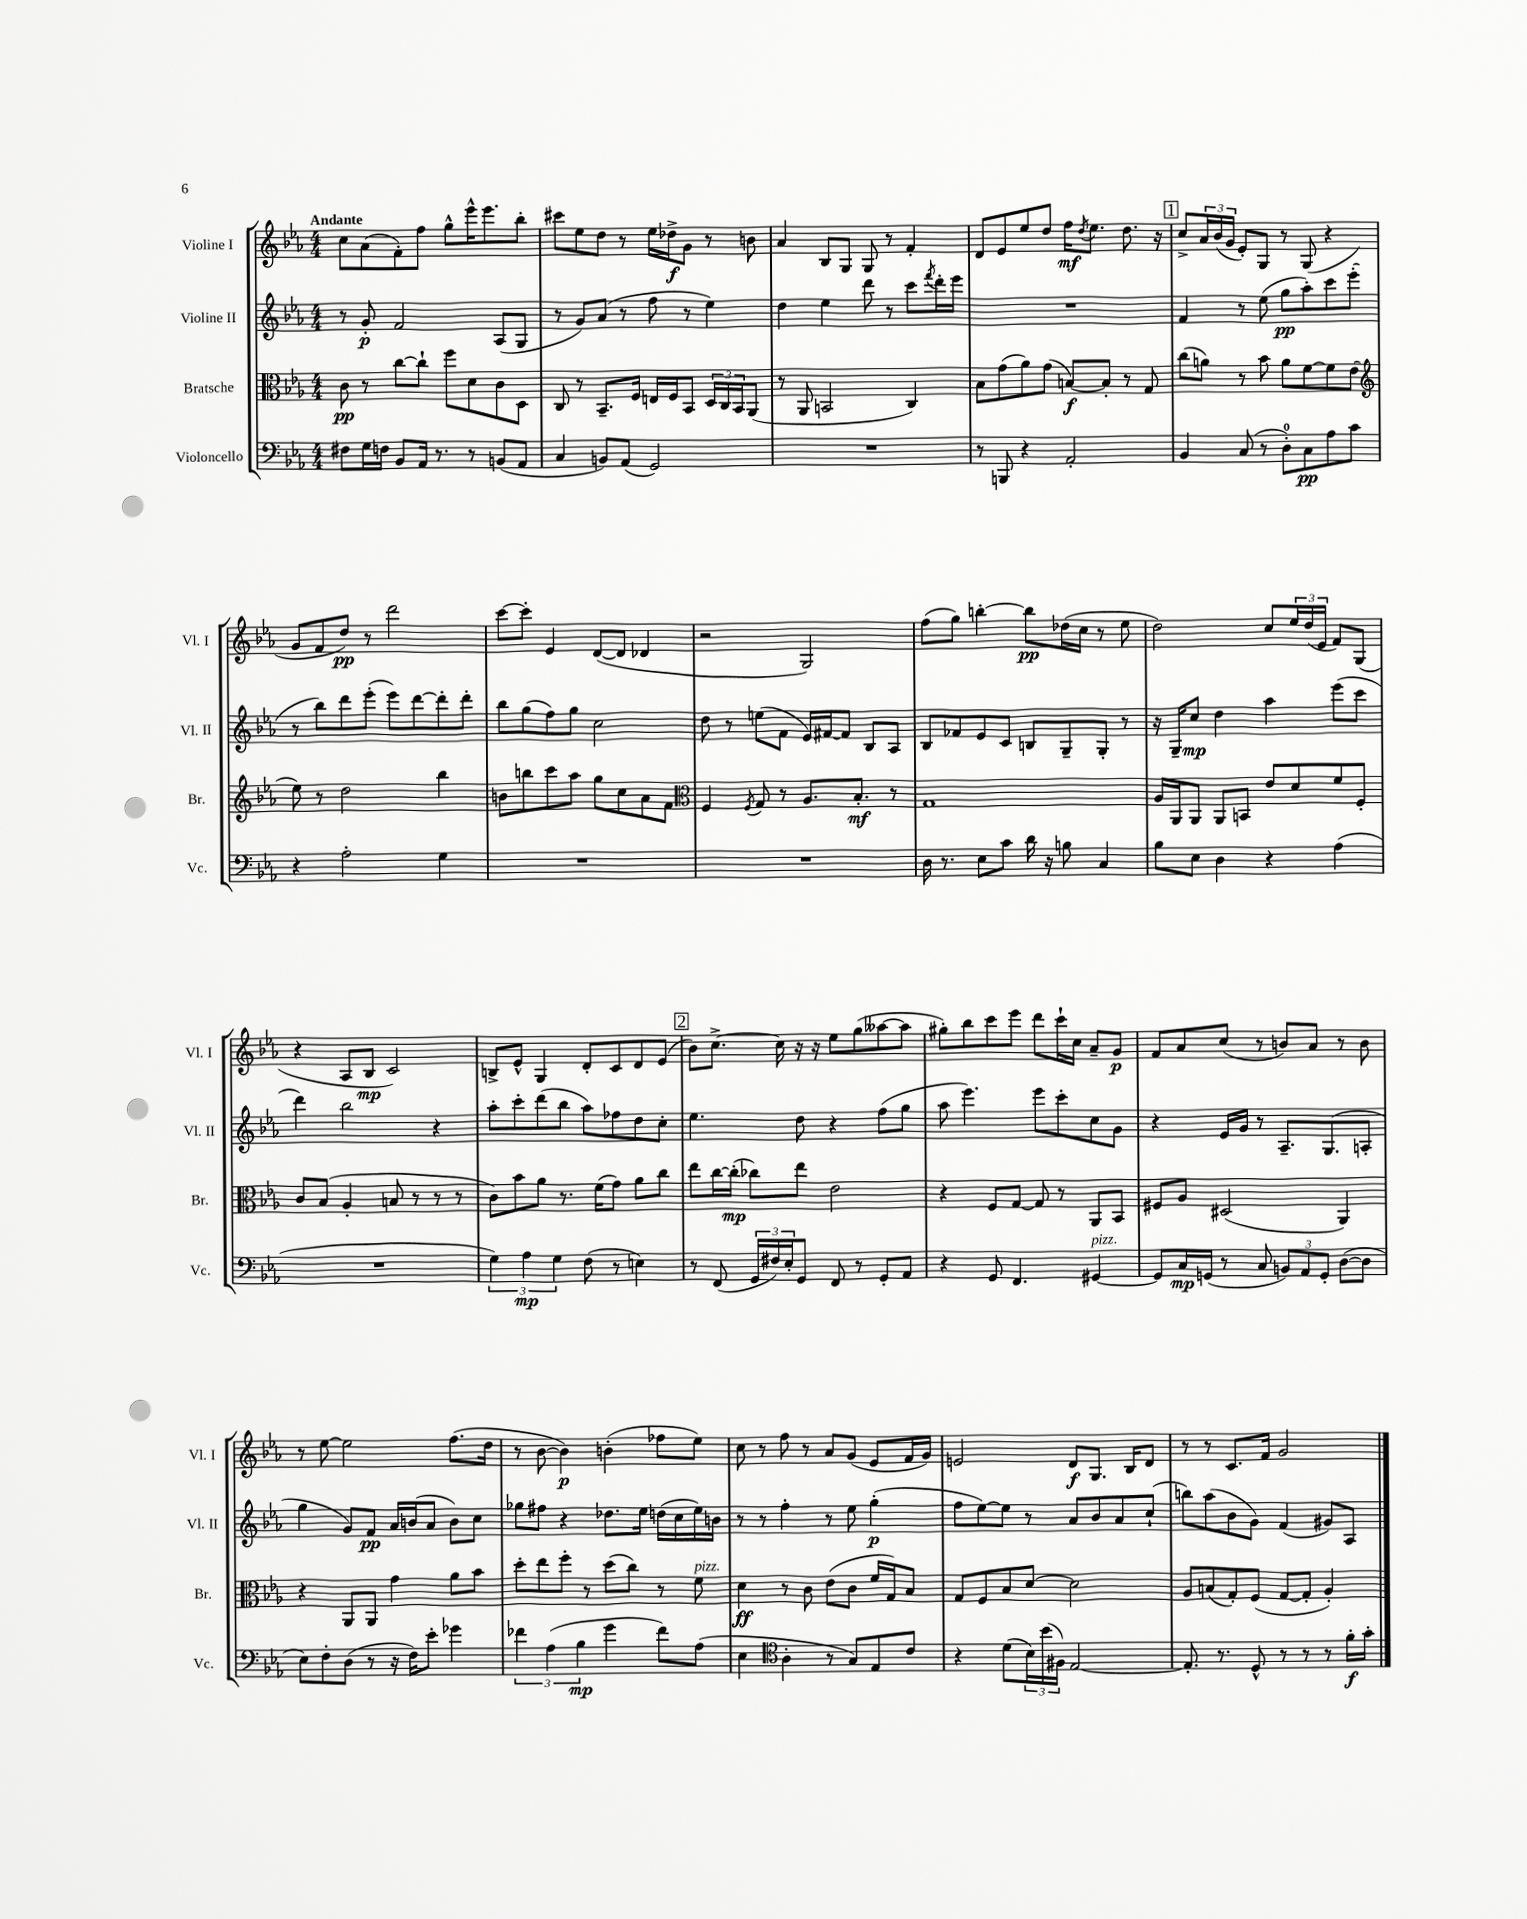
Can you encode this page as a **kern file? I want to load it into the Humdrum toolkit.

**kern	**dynam	**kern	**dynam	**kern	**dynam	**kern	**dynam
*part4	*part4	*part3	*part3	*part2	*part2	*part1	*part1
*staff4	*staff4	*staff3	*staff3	*staff2	*staff2	*staff1	*staff1
*I"Violoncello	*	*I"Bratsche	*	*I"Violine II	*	*I"Violine I	*
*I'Vc.	*	*I'Br.	*	*I'Vl. II	*	*I'Vl. I	*
*clefF4	*	*clefC3	*	*clefG2	*	*clefG2	*
*k[b-e-a-]	*	*k[b-e-a-]	*	*k[b-e-a-]	*	*k[b-e-a-]	*
*M4/4	*	*M4/4	*	*M4/4	*	*M4/4	*
=1	=1	=1	=1	=1	=1	=1	=1
!	!	!	!	!	!	!LO:TX:a:B:t=Andante	!
8F#X\L	.	8c\	pp	8r	.	8cc\L	.
16G\L	.	8r	.	8g'/	p	(8a-\	.
16Fn\JJ	.	.	.	.	.	.	.
8BB-/L	.	[8cc\L	.	2f/	.	8f'\)	.
16AA-/Jk	.	8cc`\J]	.	.	.	8ff\J	.
8.r	.	.	.	.	.	.	.
.	.	8ff\L	.	.	.	8gg^^\L	.
8r	.	8d\	.	.	.	16eee-^^\K	.
.	.	.	.	.	.	8.eee-\	.
(8BBn/L	.	8c\	.	(8A-/L	.	.	.
8AA-/J	.	8D\J	.	8G/J	.	8bb-'\J	.
=2	=2	=2	=2	=2	=2	=2	=2
4C/	.	8C/	.	8r	.	8ccc#X\L	.
.	.	8r	.	8g/L)	.	8ee-\	.
8BBn/L)	.	8.BB-~/L	.	(8a-/J	.	8dd\J	.
(8AA-/J	.	.	.	8r	.	8r	.
.	.	16F/Jk	.	.	.	.	.
2GG/)	.	16En/LL	.	8ff\	.	16ee-\LL	.
.	.	16F/J	.	.	.	16dd-X^\J	f
.	.	8BB-/J	.	8r	.	8g\J	.
.	.	24D/LL	.	4ee-\)	.	8r	.
.	.	24C/	.	.	.	.	.
.	.	24BB-/J	.	.	.	.	.
.	.	(8AA-/J	.	.	.	8bn\	.
=3	=3	=3	=3	=3	=3	=3	=3
1r	.	8r	.	4dd\	.	4a-/	.
.	.	8AA-/	.	.	.	.	.
.	.	2BBn/	.	4ee-\	.	8B-/L	.
.	.	.	.	.	.	8G/J	.
.	.	.	.	8ddd\	.	8G/	.
.	.	.	.	8r	.	8r	.
.	.	4C/)	.	8ccc\L	.	4f'/	.
.	.	.	.	8qfff/	.	.	.
.	.	.	.	16ddd'\L	.	.	.
.	.	.	.	16eee-\JJ	.	.	.
=4	=4	=4	=4	=4	=4	=4	=4
8r	.	8B-\L	.	1r	.	8d/L	.
8BBBn/	.	(8g\	.	.	.	8e-/	.
4r	.	8a-\)	.	.	.	8ee-/	.
.	.	(8g\J	.	.	.	8dd/J	.
2AA-'/	.	[8Bn/L)	f	.	.	16ff\KL	mf
.	.	.	.	.	.	8qdd/	.
.	.	.	.	.	.	8.ee-\J	.
.	.	8B'/J]	.	.	.	.	.
.	.	8r	.	.	.	8.dd\	.
.	.	8G/	.	.	.	.	.
.	.	.	.	.	.	16r	.
!!LO:REH:place=s1:t=1
=5	=5	=5	=5	=5	=5	=5	=5
4BB-/	.	(8cc\L	.	4f/	.	8cc^/L	.
.	.	8an\J)	.	.	.	24a-/L	.
.	.	.	.	.	.	(24b-/	.
.	.	.	.	.	.	24g/JJ	.
(8C/	.	8r	.	8r	.	8e-'/L)	.
8r	.	8b-\	.	(8ee-\	.	8G/J	.
8D'\L)	.	8a\L	.	8gg\L	pp	8r	.
8C\	pp	[8f\	.	8aa-'\)	.	(8G/	.
8A-\	.	8f\]	.	8ccc\	.	4r	.
8c\J	.	(8e-\J	.	(8eee-'\J	.	.	.
!!LO:LB:g=z
=6	=6	=6	=6	=6	=6	=6	=6
*	*	*clefG2	*	*	*	*	*
4r	.	8ee-\)	.	8r	.	8g/L	.
.	.	8r	.	8bb-\L)	.	8f/	.
2A-'\	.	2dd\	.	8ddd\	.	8dd/J)	pp
.	.	.	.	(8eee-'\J	.	8r	.
.	.	.	.	8eee-\L)	.	2ddd\	.
.	.	.	.	[8ddd\	.	.	.
4G\	.	4bb-\	.	8ddd'\]	.	.	.
.	.	.	.	8ddd'\J	.	.	.
=7	=7	=7	=7	=7	=7	=7	=7
1r	.	8bn\L	.	8bb-\L	.	[8ccc\L	.
.	.	8bbn\	.	(8gg\	.	8ccc'\J]	.
.	.	8ccc\	.	8ff\)	.	4e-/	.
.	.	8aa-\J	.	8gg\J	.	.	.
.	.	8gg\L	.	2cc\	.	([8d/L	.
.	.	8cc\	.	.	.	8d/J]	.
.	.	8a-\	.	.	.	4d-X/	.
.	.	8f\J	.	.	.	.	.
=8	=8	=8	=8	=8	=8	=8	=8
*	*	*clefC3	*	*	*	*	*
1r	.	4F/	.	8dd\	.	2r	.
.	.	.	.	8r	.	.	.
.	.	8qF/	.	.	.	.	.
.	.	8G/	.	(8een\L	.	.	.
.	.	8r	.	8f\J	.	.	.
.	.	8.A-/L	.	16e-/LL)	.	2G/)	.
.	.	.	.	[16f#X/J	.	.	.
.	.	.	.	8f#/J]	.	.	.
.	.	8.B-'/J	mf	.	.	.	.
.	.	.	.	8B-/L	.	.	.
.	.	8r	.	8A-/J	.	.	.
=9	=9	=9	=9	=9	=9	=9	=9
16D\	.	1G	.	8B-/L	.	(8ff\L	.
8.r	.	.	.	.	.	.	.
.	.	.	.	8f-X/	.	8gg\J)	.
8E-\L	.	.	.	8e-/	.	[4bbn'\	.
8c\J	.	.	.	8c/J	.	.	.
16d\	.	.	.	8Bn/L	.	8bb\L]	pp
16r	.	.	.	.	.	.	.
8Bn\	.	.	.	8G~/	.	(16dd-X\L	.
.	.	.	.	.	.	16cc\JJ	.
4C/	.	.	.	8G'/J	.	8r	.
.	.	.	.	8r	.	8ee-\	.
=10	=10	=10	=10	=10	=10	=10	=10
8B-\L	.	16A-/LL	.	16r	.	2dd\)	.
.	.	16AA-/J	.	16G~/KL	.	.	.
8E-\J	.	8AA-/J	.	8cc/J	mp	.	.
4D\	.	8AA-/L	.	4dd\	.	.	.
.	.	8BBn/J	.	.	.	.	.
4r	.	8e-/L	.	4aa-\	.	8cc/L	.
.	.	8d/	.	.	.	24ee-/L	.
.	.	.	.	.	.	(24dd/	.
.	.	.	.	.	.	24e-/JJ	.
(4A-\	.	8f/	.	(8eee-\L	.	8f/L)	.
.	.	8F'/J	.	8ccc\J	.	(8G/J	.
!!LO:LB:g=z
=11	=11	=11	=11	=11	=11	=11	=11
1r	.	8c/L	.	4ddd\)	.	4r	.
.	.	(8B-/J	.	.	.	.	.
.	.	4A-'/	.	2bb-\	.	8A-/L	.
.	.	.	.	.	.	8B-/J	mp
.	.	8Bn/	.	.	.	2c/)	.
.	.	8r	.	.	.	.	.
.	.	8r	.	4r	.	.	.
.	.	8r	.	.	.	.	.
=12	=12	=12	=12	=12	=12	=12	=12
6G\)	.	8c\L)	.	8aa-'\L	.	8Bn^/L	.
.	.	8b-\	.	8ccc'\	.	8e-^^/J	.
6A-\	mp	.	.	.	.	.	.
.	.	8a-\J	.	(8ddd\	.	4G/	.
6G\	.	.	.	.	.	.	.
.	.	8.r	.	8bb-\J	.	.	.
(8F\	.	.	.	8aa-\L)	.	8d'/L	.
.	.	(16f\KL	.	.	.	.	.
8r	.	8g\J)	.	8ff-X\	.	8c/	.
4En\)	.	8a-\L	.	8dd\	.	8d/	.
.	.	8cc\J	.	8cc'\J	.	(8e-/J	.
!!LO:REH:place=s1:t=2
=13	=13	=13	=13	=13	=13	=13	=13
8r	.	8ee-\L	.	4.ee-\	.	8b-\L)	.
(8FF/	.	[16cc\L	.	.	.	[8.cc^\J	.
.	.	(16cc'\JJ]	mp	.	.	.	.
24GG/LL	.	8cc-X\L)	.	.	.	.	.
24F#X/)	.	.	.	.	.	.	.
.	.	.	.	.	.	16cc\]	.
24E-'/J	.	.	.	.	.	.	.
8GG/J	.	8ee-\J	.	8dd\	.	16r	.
.	.	.	.	.	.	16r	.
8FF/	.	2e-\	.	4r	.	8ee-\L	.
8r	.	.	.	.	.	(8gg\	.
8GG'/L	.	.	.	(8ff\L	.	[8aa--X\	.
8AA-/J	.	.	.	8gg\J	.	8aa--\J]	.
=14	=14	=14	=14	=14	=14	=14	=14
4r	.	4r	.	8aa-\	.	8gg#X'\L)	.
.	.	.	.	4.eee-\)	.	8bb-\	.
8GG/	.	8F/L	.	.	.	8ccc\	.
4.FF/	.	[8G/J	.	.	.	8eee-\J	.
.	.	8G/]	.	8eee-\L	.	8ddd\L	.
.	.	8r	.	8ccc'\	.	16ccc`\L	.
.	.	.	.	.	.	16cc\JJ	.
!LO:TX:a:i:t=pizz.	!	!	!	!	!	!	!
[4GG#X/	.	8AA-/L	.	8cc\	.	8a-~/L	.
.	.	8BB-/J	.	8g\J	.	8g/J	p
=15	=15	=15	=15	=15	=15	=15	=15
8GG#/L]	.	8F#X/L	.	4r	.	8f/L	.
16C/L	mp	8A-/J	.	.	.	8a-/	.
(16GGn/JJ	.	.	.	.	.	.	.
8r	.	(2D#X/	.	16e-/LL	.	(8cc/J	.
.	.	.	.	16g/JJ	.	.	.
8C/	.	.	.	8r	.	8r	.
12BBn/L)	.	.	.	8.A-~/L	.	8bn/L)	.
12AA-/	.	.	.	.	.	.	.
.	.	.	.	.	.	8a-/J	.
12GG'/J	.	.	.	.	.	.	.
.	.	.	.	(8.G/	.	.	.
([8D\L	.	4AA-/)	.	.	.	8r	.
8D\J]	.	.	.	8An'/J	.	8b\	.
!!LO:LB:g=z
=16	=16	=16	=16	=16	=16	=16	=16
8E-\L)	.	4r	.	4gg\	.	8r	.
8F'\	.	.	.	.	.	[8ee-\	.
(8D\J	.	8AA-/L	.	8g/L)	.	2ee-\]	.
8r	.	8AA-/J	.	8f/J	pp	.	.
16r	.	4g\	.	16a-/LL	.	.	.
16F\KL)	.	.	.	(16bn/J	.	.	.
8e-'\J	.	.	.	8a-/J	.	.	.
4g-X\	.	8a-\L	.	8b\L)	.	(8.ff\L	.
.	.	8b-\J	.	8cc\J	.	.	.
.	.	.	.	.	.	16dd\Jk	.
=17	=17	=17	=17	=17	=17	=17	=17
6f-X\	.	8dd'\L	.	8gg-X\L	.	8r	.
.	.	8ee-\	.	8ff#X\J	.	[8b-\	.
(6A-\	.	.	.	.	.	.	.
.	.	8ff'\J	.	4r	.	4b-\])	p
6B-\	mp	.	.	.	.	.	.
.	.	8r	.	.	.	.	.
4g\	.	(8dd\L	.	8.dd-X\L	.	(4bn'\	.
.	.	8cc\J)	.	.	.	.	.
.	.	.	.	16ee-\Jk	.	.	.
8f-\L)	.	8r	.	(16ddn\LL	.	8ff-X\L	.
.	.	.	.	16cc\	.	.	.
!	!	!LO:TX:a:i:t=pizz.	!	!	!	!	!
(8A-\J	.	8f\	.	16ee-\)	.	8ee-\J)	.
.	.	.	.	16bn\JJ	.	.	.
=18	=18	=18	=18	=18	=18	=18	=18
4E-\	.	4d\	ff	8r	.	8cc\	.
.	.	.	.	8r	.	8r	.
*clefC4	*	*	*	*	*	*	*
4A-'\	.	8r	.	4ff'\	.	8ff\	.
.	.	8c\	.	.	.	8r	.
8r	.	(8e-\L	.	8r	.	8a-/L	.
8G/L)	.	8c\J	.	8ee-\	.	(8g/J	.
8E-/	.	16f/LL	.	(4gg'\	p	8e-/L	.
.	.	16G/J)	.	.	.	.	.
8c/J	.	8B-/J	.	.	.	16f/L	.
.	.	.	.	.	.	16g/JJ)	.
=19	=19	=19	=19	=19	=19	=19	=19
4r	.	8G/L	.	8ff\L	.	2en/	.
.	.	8F/	.	[8ee-\)	.	.	.
(8d\L	.	8B-/	.	8ee-\J]	.	.	.
24B-\L)	.	[8d/J	.	8r	.	.	.
(24b-\	.	.	.	.	.	.	.
24F#X\JJ)	.	.	.	.	.	.	.
[2E-/	.	2d\]	.	8a-/L	.	8d/L	f
.	.	.	.	8b-/	.	8.G/J	.
.	.	.	.	8a-/	.	.	.
.	.	.	.	.	.	16B-/KL	.
.	.	.	.	(8cc`/J	.	8d/J	.
=20	=20	=20	=20	=20	=20	=20	=20
8.E-'/]	.	8A-/L	.	8bbn\L)	.	8r	.
.	.	(8Bn/	.	(8aa-\	.	8r	.
8.r	.	.	.	.	.	.	.
.	.	8G'/)	.	8b-\	.	8.c/L	.
8D^^/	.	(8F/J	.	8g\J)	.	.	.
.	.	.	.	.	.	16f/Jk	.
8r	.	[8G/L	.	(4f/	.	2g/	.
8r	.	8G'/J]	.	.	.	.	.
8r	.	4A-'/)	.	8g#X/L)	.	.	.
16f'\LL	f	.	.	8A-/J	.	.	.
16g'\JJ	.	.	.	.	.	.	.
==	==	==	==	==	==	==	==
*-	*-	*-	*-	*-	*-	*-	*-
